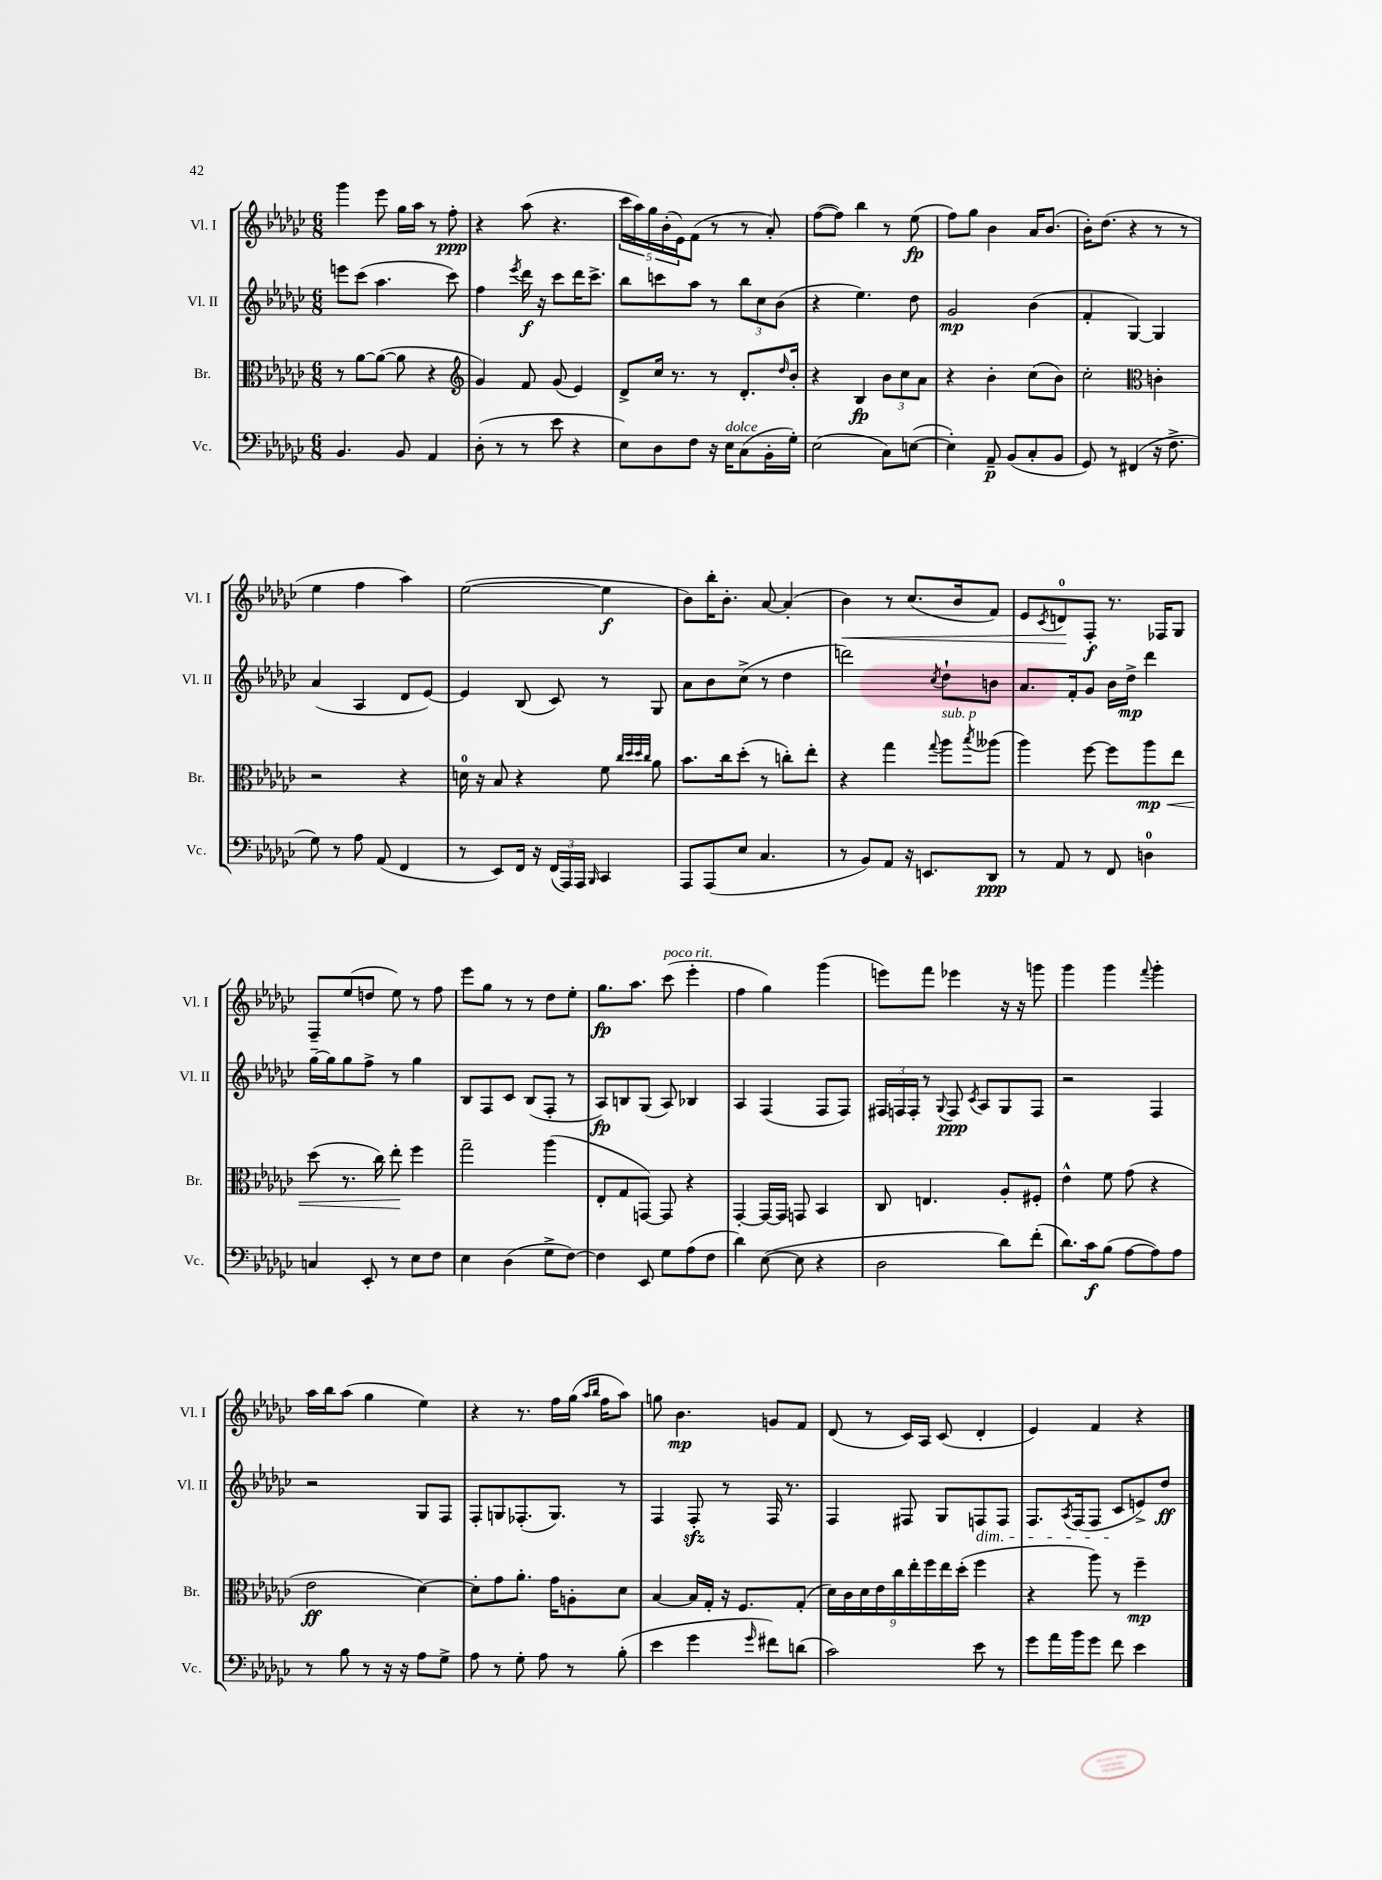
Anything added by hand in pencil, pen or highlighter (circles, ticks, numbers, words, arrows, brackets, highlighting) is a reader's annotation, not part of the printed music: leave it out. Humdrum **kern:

**kern	**kern	**kern	**kern
*staff4	*staff3	*staff2	*staff1
*clefF4	*clefC3	*clefG2	*clefG2
*k[b-e-a-d-g-c-]	*k[b-e-a-d-g-c-]	*k[b-e-a-d-g-c-]	*k[b-e-a-d-g-c-]
*M6/8	*M6/8	*M6/8	*M6/8
4.BB-/	8r	8eee\L	4ggg-\
.	[8a-\L	(8ccc-\J	.
.	(8a-\_J	4.aa-\	8eee-\
8BB-/	8a-\]	.	16gg-\LL
.	.	.	16aa-\JJ
4AA-/	4r	.	8r
.	.	8ccc-\)	8ff'\
=	=	=	=
*	*clefG2	*	*
(8D-'\	4g-/)	4ff\	4r
8r	.	.	.
.	.	8qeee-/	.
8r	8f/	16ddd-\	(8aa-\
.	.	16r	.
8e-\	(8g-/	8ccc-\L	4.r
4r	4e-/)	16ddd-\K	.
.	.	8.ccc-^\J	.
=	=	=	=
8E-\L)	8d-^/L	8bb-\L	20ccc-\LL
.	.	.	20aa-\)
.	.	.	20gg-\
8D-\	16cc-/Jk	8ccc\	.
.	.	.	(20b-'\
.	8.r	.	.
.	.	.	20e-\J)
8F\J	.	8aa-\J	(8f\J
16r	8r	8r	8r
16E-\LK	.	.	.
(8C-\	8.d-'/L	12bb-\L	8r
.	.	12cc-\	.
16BB-'\L	.	.	8a-'/)
.	.	(12b-\J	.
.	16qqdd-/	.	.
16G-'\JJ)	16b-'/Jk	.	.
=	=	=	=
(2E-\	4r	4r	([8ff\L
.	.	.	8ff\]J)
.	4B-/	4.ee-\)	4bb-\
8C-\L)	12b-\L	.	8r
.	12cc-\	.	.
([8E\J	.	8dd-\	(8ee-\
.	12a-\J	.	.
=	=	=	=
4E'\])	4r	2g-/	8ff\L)
.	.	.	8gg-\J
8AA-~/	4b-'\	.	4b-\
(8BB-/L	.	.	.
8C-'/	(8cc-\L	(4b-\	16a-/LK
.	.	.	(8.b-/J
8BB-/J	8b-\J)	.	.
=	=	=	=
8GG-/)	2cc-'\	4f'/	16b-'\LK)
.	.	.	(8.dd-\J
8r	.	.	.
(4FF#/	.	[4G-/)	4r
*	*clefC3	*	*
16r	4c'\	4G-/]	8r
8.F^\	.	.	.
.	.	.	8r
=	=	=	=
8G-\)	2r	(4a-/	4ee-\
8r	.	.	.
8A-\	.	4A-/	4ff\
(8AA-/	.	.	.
4FF/	4r	8d-/L	4aa-\)
.	.	[8e-/J)	.
=	=	=	=
8r	16d\	4e-/]	([2ee-\
.	16r	.	.
8EE-/L)	8B-/	.	.
16FF/Jk	4r	(8B-/	.
16r	.	.	.
(24FF/LL	.	8c-/)	.
24AAA-/)	.	.	.
24AAA-/JJ	.	.	.
16qqBBB-/	.	.	.
4CC-/	8f\	8r	4ee-\]
.	32qqcc-/LLL	.	.
.	32qqdd-/	.	.
.	32qqdd-/	.	.
.	32qqcc-/JJJ	.	.
.	8a-\	8G-/	.
=	=	=	=
8AAA-/L	8.b-\L	8a-\L	8b-\L)
(8AAA-/	.	8b-\	16bb-'\K
.	16cc-\k	.	8.b-'\J
8E-/J	(8dd-'\J	(8cc-^\J	.
4.C-/	8r	8r	[8a-/
.	8cc'\L)	4dd-\	(4a-'/]
.	8ee-'\J	.	.
=	=	=	=
8r	4r	2ddd\)	4b-\)
8BB-/L)	.	.	.
8AA-/J	4gg-\	.	8r
16r	.	.	(8.cc-/L
8.EE/L	.	.	.
.	8qqgg-/	8qcc-/	.
.	8aa-\L	8dd-`\L	.
.	.	.	16b-/k
.	8qbb-/	.	.
8DD-/J	(8aa--\J	8b\J	8f/J)
=	=	=	=
8r	4aa-\)	8.a-/L	8e-/L
.	.	.	8qc-/
8AA-/	.	.	8d/
.	.	16f'/k	.
8r	[8ff\	8g-/J	8F'/J
8FF/	8ff\]L	16b-\LL	8.r
.	.	16dd-^\JJ	.
4D\	8aa-\	4ddd-\	.
.	.	.	16F-/LK
.	8ee-\J	.	8G-/J
=	=	=	=
4C/	(8dd-\	[16gg-~\LL	8F~/L
.	.	16gg-\]J	.
.	8.r	8gg-\	(8ee-/
8EE-'/	.	8ff^\J	8dd/J
.	16cc-\)	.	.
8r	8ee-'\	8r	8ee-\)
8E-\L	4ff\	4gg-\	8r
8F\J	.	.	8ff\
=	=	=	=
4E-\	2gg-~\	8B-/L	8eee-\L
.	.	8F/	8gg-\J
(4D-\	.	8c-/J	8r
.	.	(8B-/L	8r
8G-^\L	(4aa-\	8F'/J	8dd-\L
[8F\J)	.	8r	8ee-'\J
=	=	=	=
4F\]	8E-'/L	8A-/L)	8.gg-\L
.	8G-/	8B/	.
.	.	.	8.aa-\J
8EE-/	[8GG/J)	(8G-/J	.
8G-\L	8GG/]	8A-/)	(8ccc-\
(8A-\	4r	4B-/	4eee-'\
8F\J	.	.	.
=	=	=	=
4d-\)	[4GG-'/	4A-/	4ff\
([8E-\	16GG-/_LL	(4F/	4gg-\)
.	16GG-/]JJ	.	.
8E-\]	8GG/	.	.
4r	4BB-/	8F/L	(4ggg-\
.	.	8F/J)	.
=	=	=	=
2D-\	8C-/	24F#/LL	8eee\L)
.	.	24F/	.
.	.	24F'/JJ	.
.	4.E/	8r	8fff\J
.	.	8qqG-/	.
.	.	8F/	4eee-\
.	.	8qc-/	.
.	.	8A-/L	.
8d-\L)	8A-'/L	8G-/	16r
.	.	.	16r
(8f'\J	8F#'/J	8F/J	8ggg\
=	=	=	=
8.d-\L)	4e-^^\	2r	4ggg-\
16c-\k	.	.	.
(8B-\J	8f\	.	4ggg-\
[8A-\L	(8g-\	.	.
.	.	.	8qqfff/
8A-\])	4r	4F/	4ggg-'\
8A-\J	.	.	.
=	=	=	=
8r	2e-\	2r	16aa-\LL
.	.	.	16bb-\J
8B-\	.	.	(8aa-\J
8r	.	.	4gg-\
16r	.	.	.
16r	.	.	.
8A-\L	[4d-\)	8G-/L	4ee-\)
8G-^\J	.	8F/J	.
=	=	=	=
8A-\	8d-'\]L	8F'/L	4r
8r	8g-\	8G/	.
8G-'\	8.a-'\J	(8.F-'/	8.r
8A-\	.	.	.
.	16g-\LK	8.G/J)	16ff\LL
8r	8A'\	.	(16gg-\JJ
.	.	.	16qqaa-/LL
.	.	.	16qqbb-/JJ
.	.	.	16ff\LK
(8B-'\	8d-\J	8r	8aa-\J)
=	=	=	=
4e-\	[4B-/	4F/	8gg\
.	.	.	4.b-\
4g-\	16B-/]LL	8F'/	.
.	16G-'/JJ	.	.
.	16r	8r	.
.	8.F/L	.	.
16qqg-/	.	.	.
8f#\L)	.	16F/	8g/L
.	.	8.r	.
(8d\J	(8G-'/J	.	8f/J
=	=	=	=
2c-\)	18d-\LL)	4F/	(8d-/
.	18c-\	.	.
.	18d-\	.	.
.	.	.	8r
.	18e-\	.	.
.	18cc-\	.	.
.	.	8F#/	16c-/LL)
.	18ee-'\	.	.
.	.	.	16A-/JJ
.	18ff\	.	.
.	.	8G-/L	(8c-/
.	18ee-\	.	.
.	(18dd-'\JJ	.	.
8e-\	4ff\	8F/	4d-'/
8r	.	8F/J	.
=	=	=	=
8g-\L	4r	8.F/L	4e-/)
16a-\L	.	.	.
.	.	8qA-/	.
16b-\J	.	(16F/k	.
8g-\J	8aa-\)	8F/J	4f/
8f\	8r	8c-/L	.
4e-\	4ff~\	8e^/)	4r
.	.	8dd-/J	.
==	==	==	==
*-	*-	*-	*-
